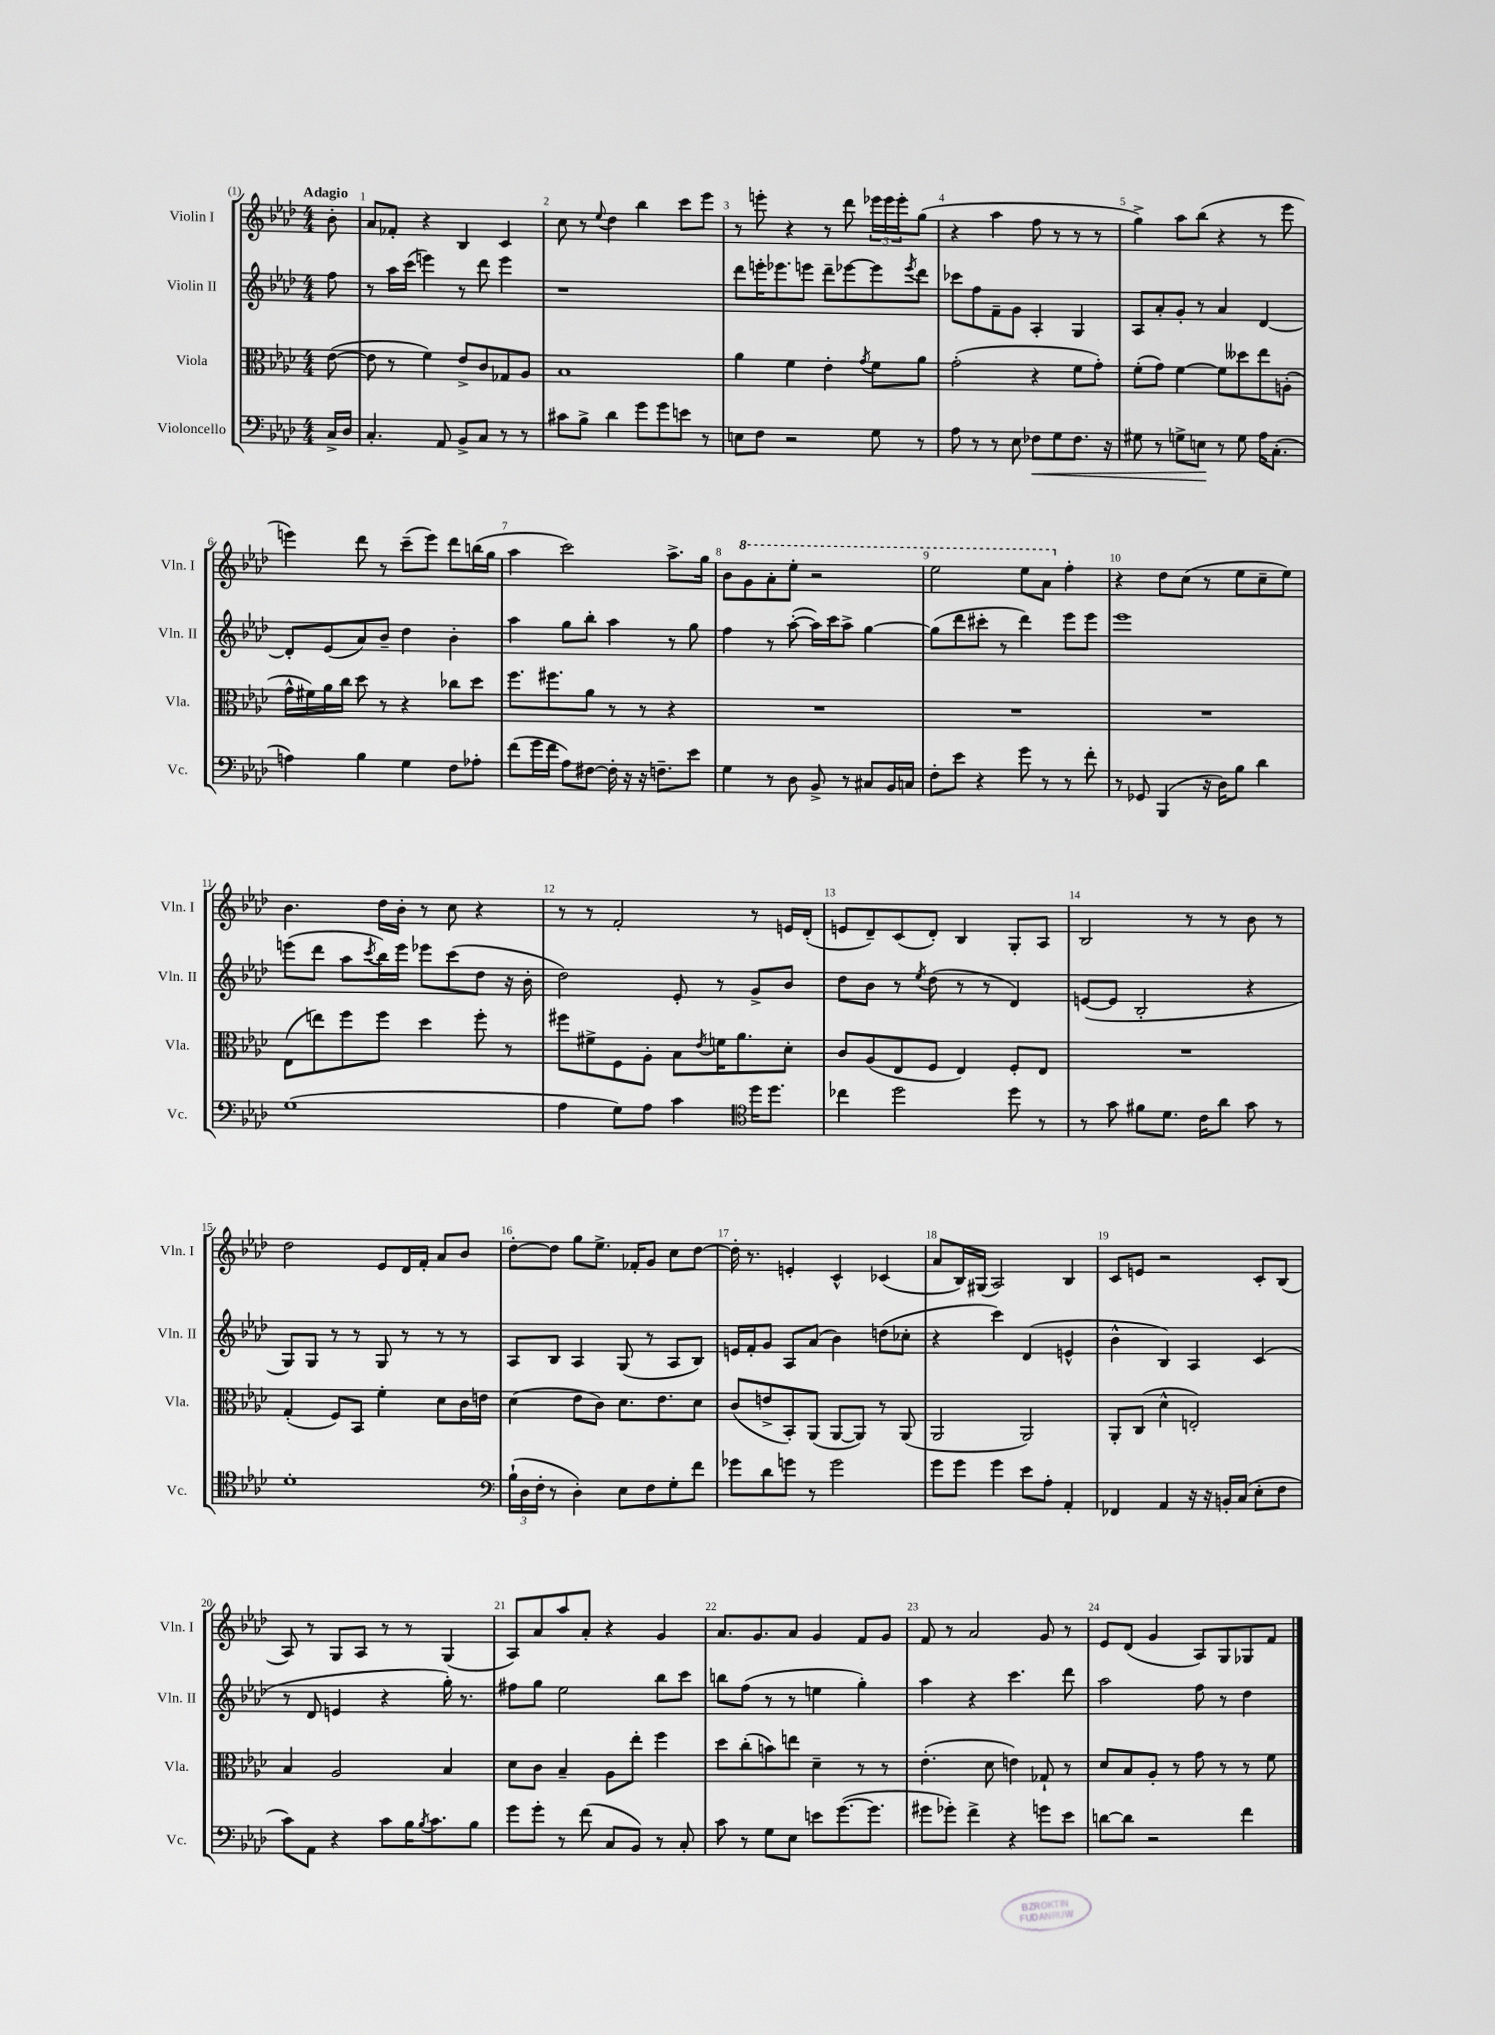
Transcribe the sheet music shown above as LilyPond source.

<<
\new StaffGroup <<
\new Staff = "s0" \with { instrumentName = "Violin I" shortInstrumentName = "Vln. I" } {
    \clef treble \key aes \major \numericTimeSignature \time 4/4 \partial 8 \tempo "Adagio"
    bes'8-. |
    aes'8 fes'8-. r4 bes4 c'4 |
    c''8 r8 \appoggiatura { ees''8 } des''4 bes''4 c'''8 ees'''8 |
    r8 e'''8-. r4 r8 des'''8 \tuplet 3/2 { ees'''16 ees'''16 ees'''16-. } g''8( |
    r4 aes''4 f''8 r8 r8 r8 |
    g''4->) aes''8 bes''8( r4 r8 ees'''8 |
    e'''4) des'''8 r8 c'''8--( e'''8) des'''8 b''16( g''16 |
    aes''4 c'''2) aes''8.-> g''16 |
    bes'8 \ottava #1 g''8 aes''8-. ees'''8-. r2 |
    ees'''2 ees'''8 aes''8 \ottava #0 f''4-. |
    r4 des''8 c''8( r8 ees''8 c''8-- ees''8) |
    bes'4. des''16 bes'16-. r8 c''8 r4 |
    r8 r8 f'2-. r8 e'16 des'16-.( |
    e'8 des'8--) c'8( des'8-.) bes4 g8-. aes8 |
    bes2 r8 r8 bes'8 r8 |
    des''2 ees'8 des'16 f'16-. aes'8 bes'8 |
    des''8~-. des''8 g''8 ees''8.-> fes'16-. g'8 c''8 des''8~ |
    des''16-. r8. e'4-. c'4-^ ces'4( |
    aes'8 bes16) gis16( aes2) bes4 |
    c'8 e'8 r2 c'8-. bes8( |
    aes8) r8 g8 aes8 r8 r8 g4( |
    aes8) aes'8 aes''8 aes'8-. r4 g'4 |
    aes'8. g'8. aes'8 g'4 f'8 g'8 |
    f'8 r8 aes'2 g'8 r8 |
    ees'8 des'8( g'4 aes8) g8 ges8 f'8 \bar "|." |
}
\new Staff = "s1" \with { instrumentName = "Violin II" shortInstrumentName = "Vln. II" } {
    \clef treble \key aes \major \numericTimeSignature \time 4/4 \partial 8
    f''8 |
    r8 aes''16 c'''16( e'''4) r8 des'''8 e'''4 |
    r1 |
    des'''8 e'''16-. ees'''8. e'''8 des'''8-- ees'''8~ ees'''8 \acciaccatura { ees'''8 } des'''8 |
    ces'''8 f''8 f'8-- g'8 aes4-. g4 |
    aes8 aes'8-. g'8-. r8 aes'4 des'4~ |
    des'8-. ees'8( aes'8) bes'8-- des''4 bes'4-. |
    aes''4 g''8 bes''8-. aes''4 r8 g''8 |
    f''4 r8 aes''8~-.( aes''16) c'''16 aes''8-> g''4~ |
    g''8( des'''8 cis'''8-. r8 des'''4) ees'''8 ees'''8 |
    ees'''1 |
    e'''8( des'''8 aes''8 \acciaccatura { c'''8 } bes''16) e'''16 ees'''8 c'''8( des''8 r16 bes'16-. |
    des''2) ees'8-. r8 g'8-> bes'8 |
    des''8 bes'8 r8 \acciaccatura { ees''8 } des''8( r8 r8 des'4) |
    e'8~( e'8 bes2-. r4 |
    g8) g8 r8 r8 g8 r8 r8 r8 |
    aes8 bes8 aes4 g8( r8 aes8 bes8) |
    e'16 f'16-. g'8 aes8 aes'8( bes'4) d''8( ces''8-. |
    r4 c'''4) des'4( e'4-^ |
    bes'4-^ bes4) aes4 c'4( |
    r8 des'8 e'4 r4 g''16-.) r8. |
    fis''8 g''8 ees''2 bes''8 c'''8 |
    b''8 f''8( r8 r8 e''4 g''4-.) |
    aes''4 r4 c'''4. des'''8 |
    aes''2 f''8 r8 des''4 \bar "|." |
}
\new Staff = "s2" \with { instrumentName = "Viola" shortInstrumentName = "Vla." } {
    \clef alto \key aes \major \numericTimeSignature \time 4/4 \partial 8
    ees'8~( |
    ees'8 r8 f'4) ees'8-> c'8 ges8 aes8 |
    bes1 |
    aes'4 f'4 ees'4-. \acciaccatura { g'8 } f'8 aes'8 |
    g'2-.( r4 f'8 g'8-.) |
    f'8-.( g'8) f'4~ f'8 deses''8 ees''8 a8-.( |
    g'16-^ fis'16) aes'16 c''16 des''8 r8 r4 ces''8 des''8 |
    f''8. fis''8. aes'8 r8 r8 r4 |
    R1 |
    R1 |
    R1 |
    ees8( e''8) f''8 f''8 des''4 f''8-. r8 |
    fis''8 fis'8-> f8 aes8-. bes8 \acciaccatura { ees'8 } f'16 aes'8. des'8-. |
    c'8 aes8( ees8 f8 ees4) f8-. ees8 |
    R1 |
    g4-.( f8) bes,8 f'4-. des'8 c'16 e'16 |
    des'4( ees'8 c'8) des'8. ees'8. des'8 |
    c'8( e'8-> bes,8-.) aes,8( aes,8~ aes,8) r8 aes,8( |
    aes,2 aes,2) |
    aes,8-. c8( des'4-^ e2-.) |
    bes4 aes2 bes4 |
    des'8 c'8 bes4-- aes8 ees''8-. f''4 |
    des''8 c''8-.( b'8) e''8 des'4-- r8 r8 |
    ees'4.-.( des'8 e'4) ges8-! r8 |
    des'8 bes8 aes8-. r8 g'8 r8 r8 f'8 \bar "|." |
}
\new Staff = "s3" \with { instrumentName = "Violoncello" shortInstrumentName = "Vc." } {
    \clef bass \key aes \major \numericTimeSignature \time 4/4 \partial 8
    c16-> des16 |
    c4.-. aes,8 bes,8-> c8 r8 r8 |
    cis'8 bes8-> des'4 g'8 g'8 e'8 r8 |
    e8 f8 r2 g8 r8 |
    aes8 r8 r8 ees8 fes8\< g8 fes8. r16 |
    gis8 r8 g8-> e8\! r8 g8 aes16 c8.-.( |
    a4) bes4 g4 f8 aes8-. |
    f'8( g'16 f'16 aes8) fis8~ fis16-. r16 r16 f8.-- ees'8 |
    g4 r8 des8 bes,8-> r8 cis8 bes,16 c16 |
    f8-. ees'8 r4 g'8 r8 r8 f'8-. |
    r8 ges,8 bes,,4( r16 des16) bes8 des'4 |
    g1( |
    aes4 g8) aes8 c'4 \clef tenor des''16 des''8. |
    ces''4 des''2 des''8 r8 |
    r8 g'8 fis'8 des'8. c'16 aes'8 g'8 r8 |
    des'1-. |
    \clef bass \tuplet 3/2 { bes16-!( des16 f16-. } r8 des4-.) ees8 f8 g8-. f'8 |
    ges'8 des'8 g'8 r8 g'2 |
    g'8 g'8 g'4 ees'8 aes8-. aes,4-. |
    fes,4 aes,4 r16 r16 b,16-. c16( ees8-. f8 |
    c'8) aes,8 r4 c'8 bes16 \acciaccatura { bes8 } c'8. bes8 |
    g'8 g'8-. r8 f'8( c8 bes,8) r8 c8-. |
    c'8 r8 g8 ees8 e'8 g'8.~( g'8. |
    gis'8 ges'8-.) f'4-> r4 g'8 ees'8 |
    d'8~ d'8 r2 f'4 \bar "|." |
}
>>
>>
\layout { \context { \Score \override BarNumber.break-visibility = ##(#f #t #t) barNumberVisibility = #all-bar-numbers-visible } }
